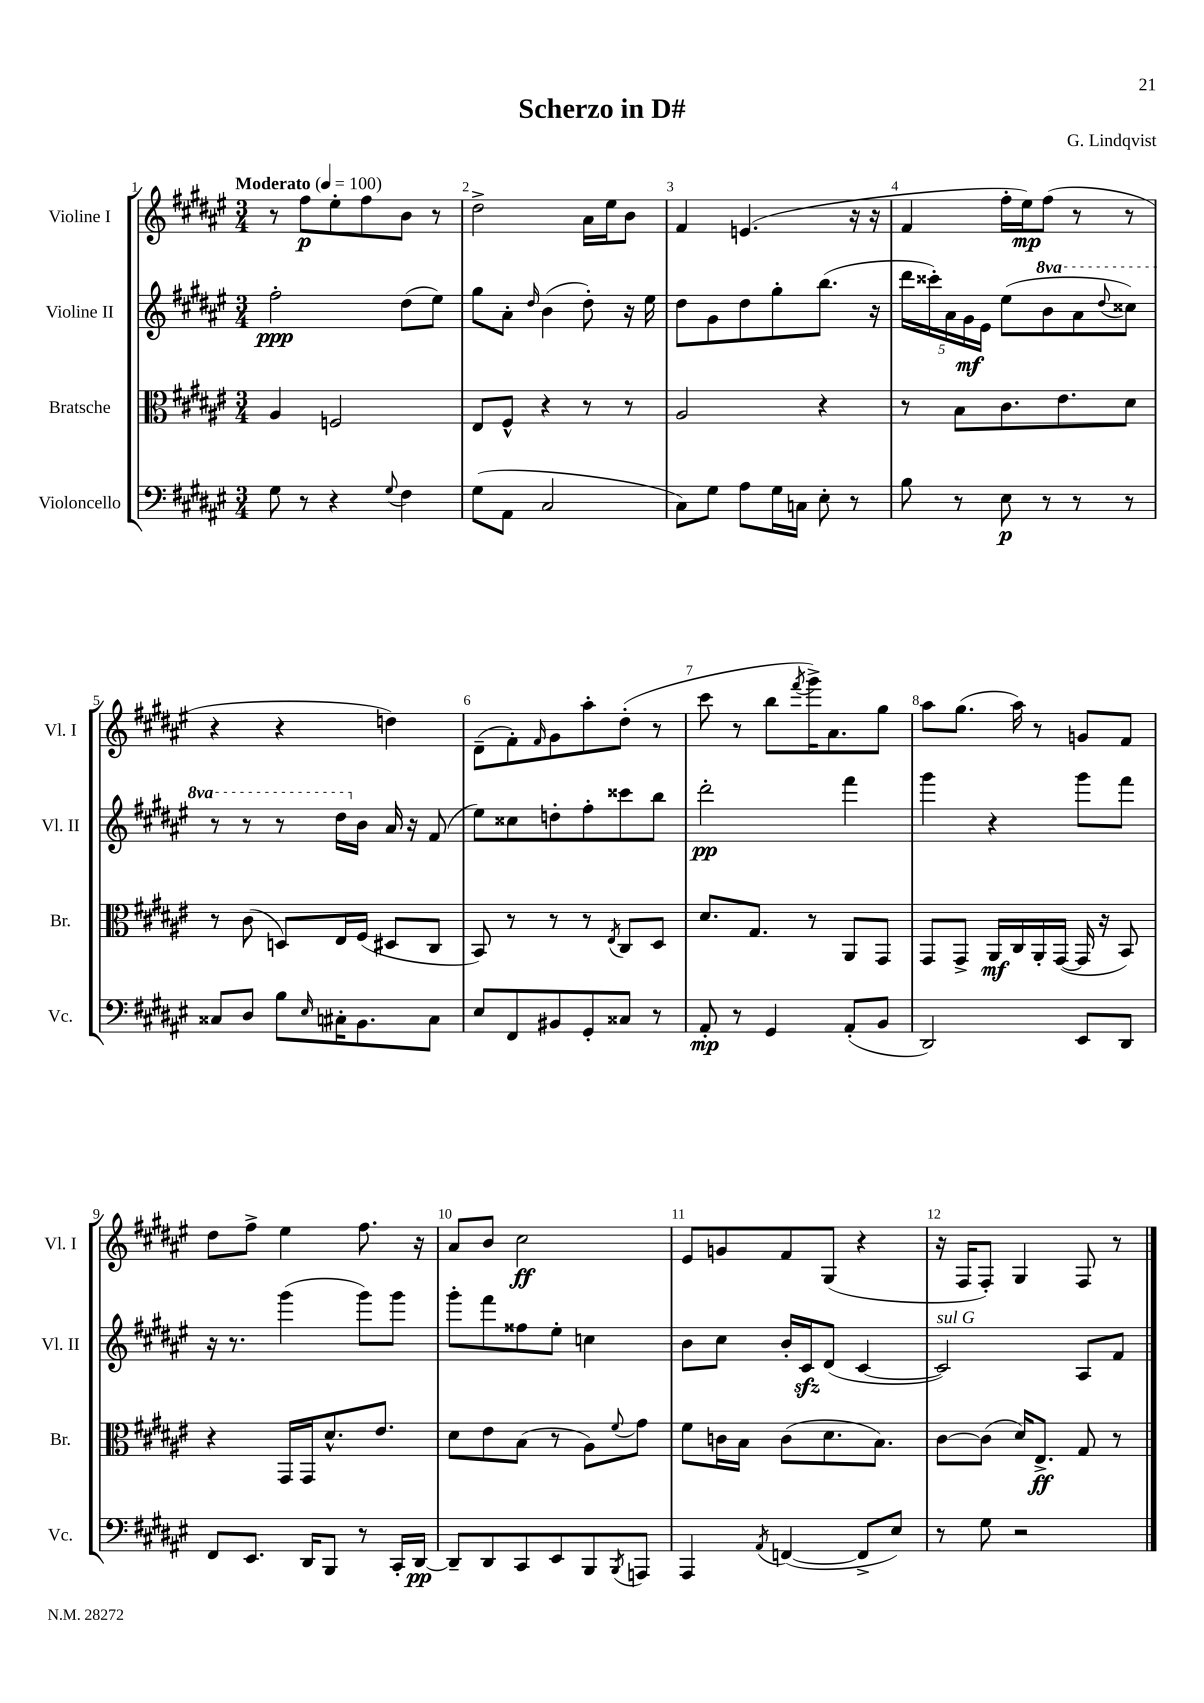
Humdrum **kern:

**kern	**kern	**kern	**kern
*staff4	*staff3	*staff2	*staff1
*clefF4	*clefC3	*clefG2	*clefG2
*k[f#c#g#d#a#e#]	*k[f#c#g#d#a#e#]	*k[f#c#g#d#a#e#]	*k[f#c#g#d#a#e#]
*M3/4	*M3/4	*M3/4	*M3/4
*MM100	*MM100	*MM100	*MM100
8G#	4A#	2ff#'	8r
8r	.	.	8ff#
4r	2F	.	8ee#'
.	.	.	8ff#
8qqG#	.	.	.
4F#	.	(8dd#	8b
.	.	8ee#)	8r
=	=	=	=
(8G#	8E#	8gg#	2dd#^
8AA#	8F#^^	8a#'	.
.	.	16qqdd#	.
2C#	4r	(4b	.
.	8r	8dd#')	16a#
.	.	.	16ee#
.	8r	16r	8b
.	.	16ee#	.
=	=	=	=
8C#)	2A#	8dd#	4f#
8G#	.	8g#	.
8A#	.	8dd#	(4.e
16G#	.	8gg#'	.
16C	.	.	.
8E#'	4r	(8.bb	.
8r	.	.	16r
.	.	16r	16r
=	=	=	=
8B	8r	20ddd#	4f#
.	.	20ccc##')	.
.	.	20a#	.
8r	8B	.	.
.	.	20g#	.
.	.	20e#	.
8E#	8.c#	(8ee#	16ff#'
.	.	.	16ee#)
8r	.	8bb	(8ff#
.	8.e#	.	.
8r	.	8aa#	8r
.	.	8qqddd#	.
8r	8d#	8ccc##)	8r
=	=	=	=
8C##	8r	8r	4r
8D#	(8c#	8r	.
8B	8D)	8r	4r
16qqE#	.	.	.
16C#'	16E#	16ddd#	.
8.BB	(16F#	16b	.
.	8D#	16a#	4dd)
.	.	16r	.
8C#	8C#	(8f#	.
=	=	=	=
8E#	8BB)	8ee#)	(8d#~
8FF#	8r	8cc##	8f#')
.	.	.	16qqf#
8BB#	8r	8dd'	8g#
8GG#'	8r	8ff#'	8aa#'
.	8qE#	.	.
8C##	8C#	8ccc##	(8dd#'
8r	8D#	8bb	8r
=	=	=	=
8AA#'	8.d#	2ddd#'	8ccc#
8r	.	.	8r
.	8.G#	.	.
4GG#	.	.	8bb
.	.	.	8qfff#
.	8r	.	16ggg#^)
.	.	.	8.a#
(8AA#'	8AA#	4fff#	.
8BB	8GG#	.	8gg#
=	=	=	=
2DD#)	8GG#	4ggg#	8aa#
.	8GG#^	.	(8.gg#
.	16AA#	4r	.
.	16C#	.	16aa#)
.	16AA#'	.	8r
.	([16GG#	.	.
8EE#	16GG#]	8ggg#	8g
.	16r	.	.
8DD#	8BB)	8fff#	8f#
=	=	=	=
8FF#	4r	16r	8dd#
.	.	8.r	.
8.EE#	.	.	8ff#^
.	16GG#	(4ggg#	4ee#
16DD#	16GG#	.	.
8BBB	8.d#^^	.	.
8r	.	8ggg#)	8.ff#
.	8.e#	.	.
16CC#'	.	8ggg#	.
[16DD#	.	.	16r
=	=	=	=
8DD#~]	8d#	8ggg#'	8a#
8DD#	8e#	8fff#	8b
8CC#	(8B	8ff##	2cc#
8EE#	8r	8ee#'	.
8BBB	8A#)	4cc	.
8qBBB	8qqf#	.	.
8AAA	8g#	.	.
=	=	=	=
4AAA#	8f#	8b	8e#
.	16c	8cc#	8g
.	16B	.	.
8qAA#	.	.	.
([4FF	(8c	16b'	8f#
.	.	16c#	.
.	8.d#	(8d#	(8G#
8FF^]	.	[4c#	4r
.	8.B)	.	.
8E#)	.	.	.
=	=	=	=
8r	[8c#	2c#])	16r
.	.	.	16F#
8G#	(8c#]	.	8F#')
2r	16d#)	.	4G#
.	8.E#^	.	.
.	8G#	8A#	8F#
.	8r	8f#	8r
==	==	==	==
*-	*-	*-	*-
